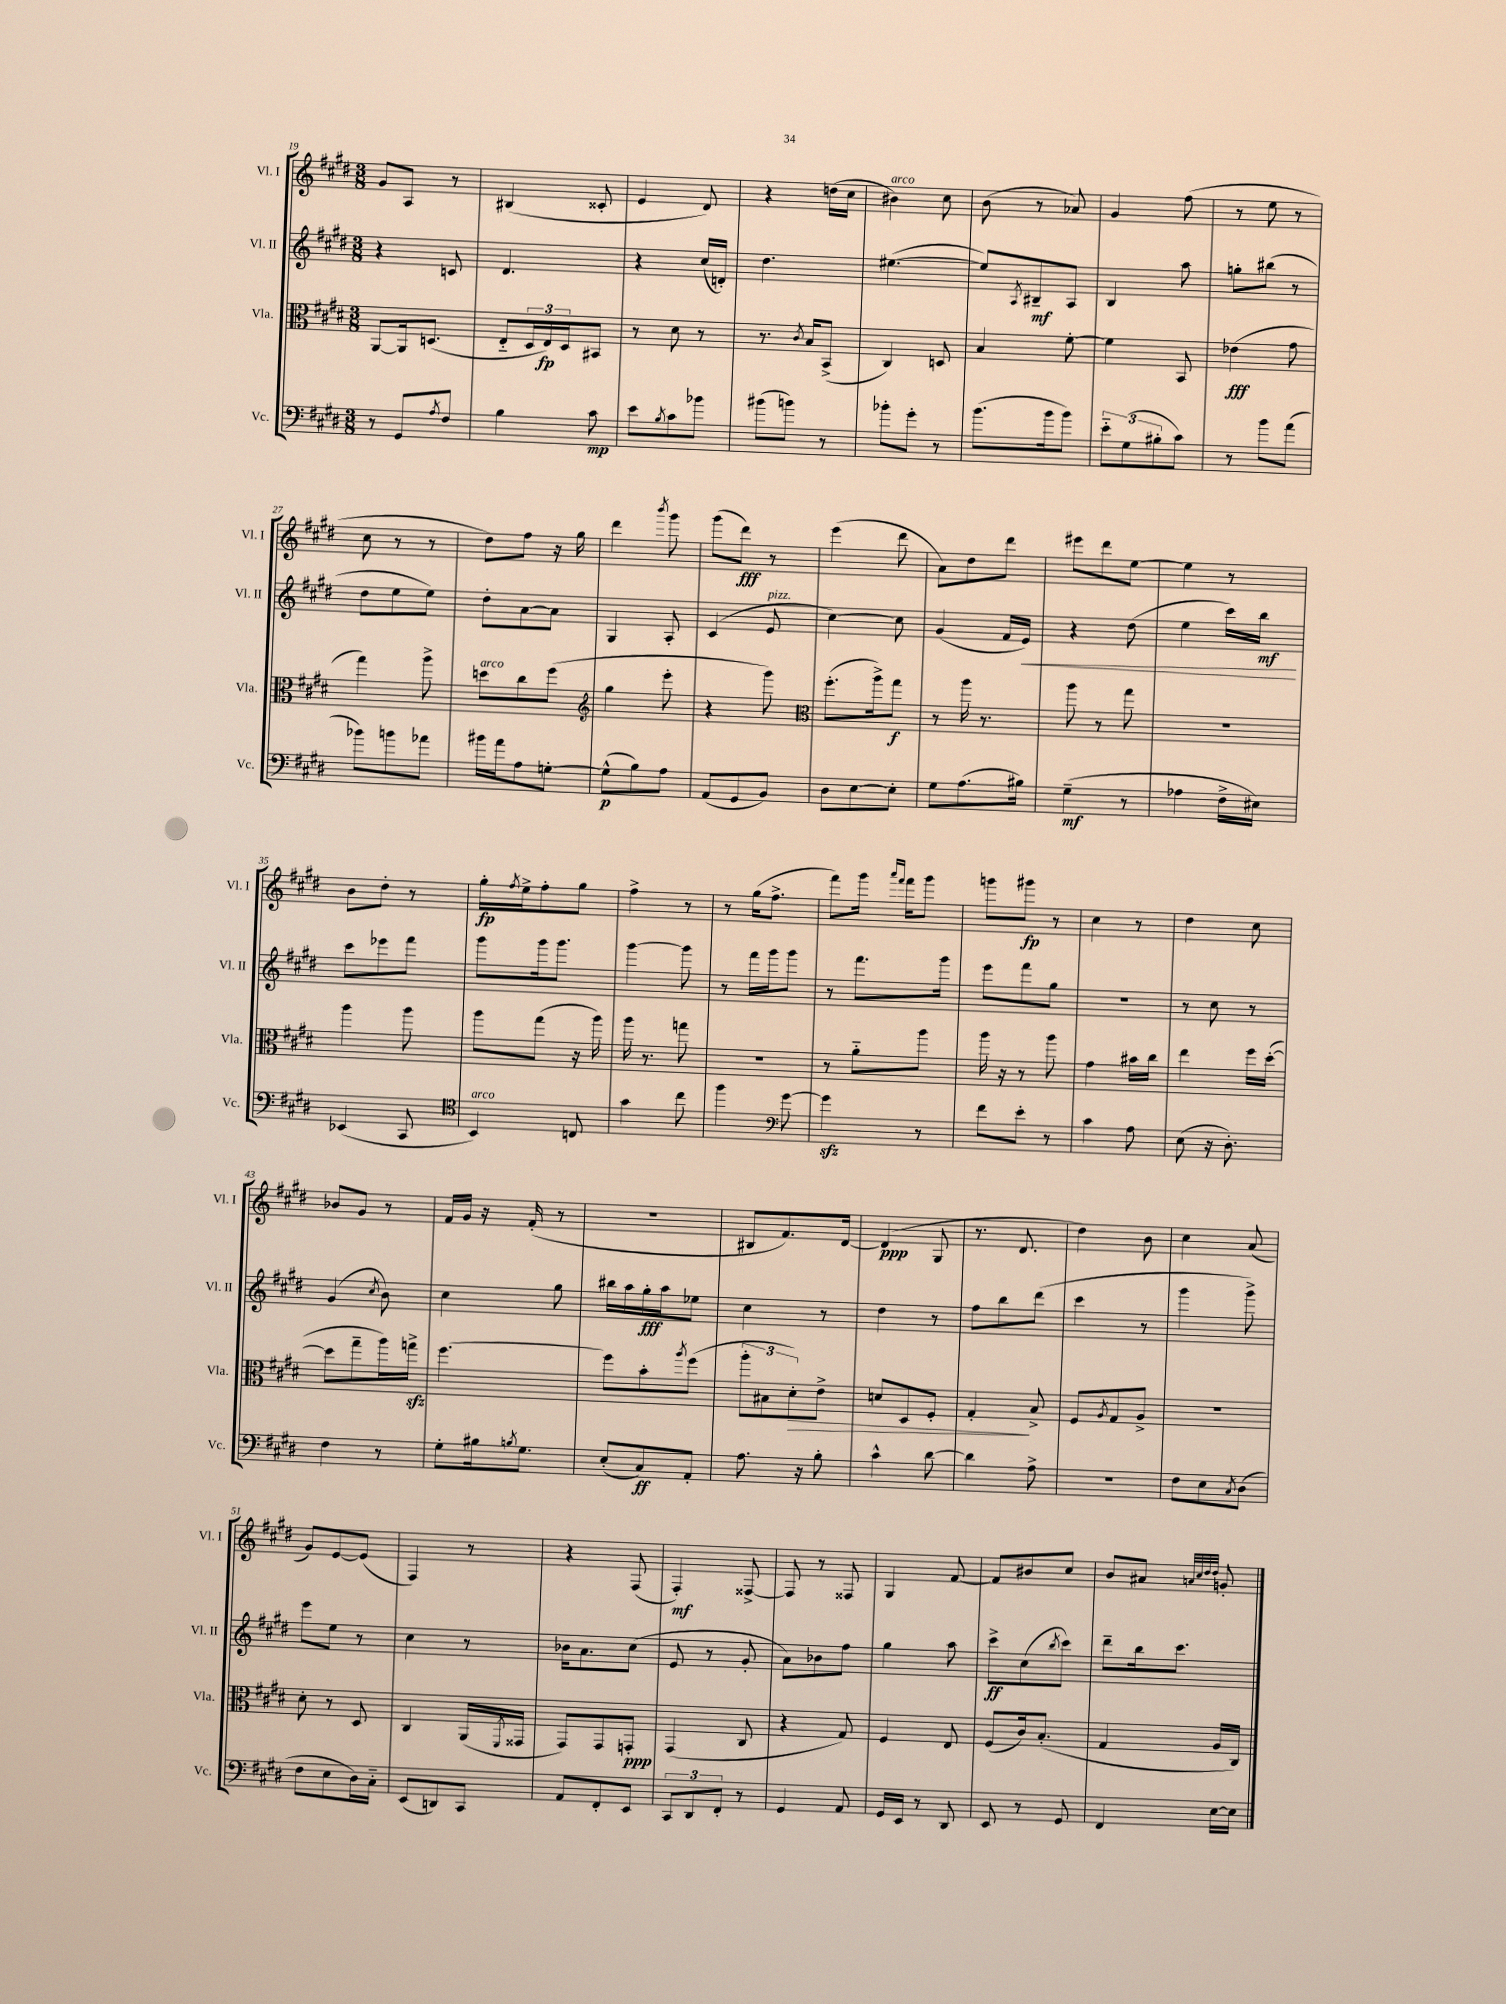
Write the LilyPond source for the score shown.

<<
\new StaffGroup <<
\new Staff = "s0" \with { instrumentName = "Vl. I" shortInstrumentName = "Vl. I" } {
    \clef treble \key e \major \numericTimeSignature \time 3/8
    gis'8 a8 r8 |
    bis4( cisis'8-. |
    e'4 dis'8) |
    r4 d''16( cis''16 |
    bis'4^\markup { \italic "arco" }) cis''8 |
    b'8( r8 aes'8) |
    gis'4 fis''8( |
    r8 e''8 r8 |
    cis''8 r8 r8 |
    dis''8) fis''8 r16 gis''16 |
    dis'''4 \acciaccatura { b'''8 } gis'''8 |
    gis'''8( dis'''8\fff) r8 |
    e'''4( dis'''8 |
    a'8) dis''8 dis'''8 |
    eis'''8 dis'''8 e''8~ |
    e''4 r8 |
    b'8 dis''8-. r8 |
    gis''16-.\fp \acciaccatura { fis''8 } e''16-> fis''8-. gis''8 |
    fis''4-> r8 |
    r8 gis''16( fis''8.-> |
    fis'''8) gis'''16 \grace { a'''16 fis'''16 } fis'''16 gis'''8 |
    g'''8 gis'''8\fp r8 |
    cis''4 r8 |
    dis''4 cis''8 |
    bes'8 gis'8 r8 |
    fis'16 gis'16 r16 fis'16-.( r8 |
    R4. |
    bis8 fis'8.) dis'16~ |
    dis'4\ppp( gis8 |
    r8. dis'8. |
    dis''4) b'8 |
    cis''4 a'8( |
    gis'8) e'8~ e'8( |
    fis4) r8 |
    r4 fis8( |
    fis4-.\mf) fisis8~-> |
    fisis8 r8 fisis8 |
    gis4 fis'8~ |
    fis'8 bis'8 cis''8 |
    b'8 ais'8 \grace { a'32 cis''32 dis''32 dis''32 } g'8-. \bar "|." |
}
\new Staff = "s1" \with { instrumentName = "Vl. II" shortInstrumentName = "Vl. II" } {
    \clef treble \key e \major \numericTimeSignature \time 3/8
    r4 c'8 |
    dis'4. |
    r4 cis''16( d'16-.) |
    dis''4. |
    eis''4.~( |
    eis''8) \acciaccatura { a8 } bis8--\mf a8 |
    b4 a''8 |
    g''8-. bis''8( r8 |
    dis''8 e''8 e''8) |
    dis''8-. a'8~ a'8 |
    gis4 a8-. |
    cis'4( e'8^\markup { \italic "pizz." } |
    cis''4~) cis''8 |
    gis'4( fis'16 e'16\<) |
    r4 dis''8( |
    e''4 cis'''16) b''16\mf\! |
    cis'''8 ees'''8 fis'''8 |
    gis'''8 gis'''16 gis'''8. |
    gis'''4~ gis'''8 |
    r8 fis'''16 gis'''16 gis'''8 |
    r8 fis'''8. gis'''16 |
    e'''8 fis'''8 gis''8 |
    R4. |
    r8 cis''8 r8 |
    gis'4( \acciaccatura { cis''8 } b'8) |
    cis''4 gis''8 |
    bis''16 a''16 gis''16-.\fff a''16 ees''8 |
    cis''4 r8 |
    dis''4 r8 |
    fis''8 b''8 dis'''8( |
    cis'''4 r8 |
    gis'''4 gis'''8->) |
    e'''8 e''8 r8 |
    cis''4 r8 |
    bes'16 a'8. cis''8( |
    e'8 r8 gis'8-. |
    a'8) bes'8 fis''8 |
    gis''4 a''8 |
    cis'''8->\ff cis''8( \acciaccatura { b''8 } cis'''8) |
    dis'''8-- b''16 cis'''8. \bar "|." |
}
\new Staff = "s2" \with { instrumentName = "Vla." shortInstrumentName = "Vla." } {
    \clef alto \key e \major \numericTimeSignature \time 3/8
    a,8~ a,16 d8.( |
    e8-_ \tuplet 3/2 { dis16 e16\fp) dis16 } bis,8 |
    r8 dis'8 r8 |
    r8. \acciaccatura { cis'8 } b16 b,8->( |
    cis4) d8 |
    b4 fis'8~-. |
    fis'4 b,8 |
    ees'4\fff( gis'8 |
    gis''4) a''8-> |
    d''8^\markup { \italic "arco" } cis''8 fis''8( |
    \clef treble gis''4 e'''8-. |
    r4 gis'''8) |
    \clef alto fis''8.-.( a''16->) gis''8\f |
    r8 a''16 r8. |
    a''8 r8 gis''8 |
    r4. |
    a''4 a''8 |
    a''8 gis''8( r16 a''16) |
    a''16 r8. g''8 |
    R4. |
    r8 a'8-_ a''8 |
    a''16 r16 r8 a''8 |
    gis'4 bis'16 cis''16 |
    e''4 fis''16 dis''16~-.( |
    dis''8 gis''8-- a''16) g''16->\sfz |
    fis''4.~ |
    fis''8 b'8-. \acciaccatura { a''8 } fis''8( |
    \tuplet 3/2 { a''8-. bis8 dis'8-.\>) } e'8-> |
    d'8 dis8 fis8-. |
    gis4-.\! b8-> |
    fis8 \acciaccatura { a8 } gis8 a8-> |
    R4. |
    dis'8-. r8 dis8 |
    cis4 a,16( \acciaccatura { fis,8 } gisis,16 |
    gis,8) gis,8 g,8-.\ppp |
    gis,4( cis8 |
    r4 gis8) |
    fis4 e8 |
    fis8( cis'16) b8.-.( |
    gis4 a16 cis16) \bar "|." |
}
\new Staff = "s3" \with { instrumentName = "Vc." shortInstrumentName = "Vc." } {
    \clef bass \key e \major \numericTimeSignature \time 3/8
    r8 gis,8 \acciaccatura { a8 } fis8 |
    b4 cis'8\mp |
    e'8 \acciaccatura { b8 } cis'8 bes'8 |
    bis'8( b'8) r8 |
    bes'8-. gis'8-. r8 |
    b'8.( b'16 b'8) |
    \tuplet 3/2 { e'8-_ gis8( bis8-. } cis'8) |
    r8 b'8 a'8( |
    bes'8) b'8 aes'8 |
    bis'16 a'16 a8 g8~-. |
    g8-^\p( b8) a8 |
    a,8( gis,8 b,8) |
    dis8 e8~ e8-. |
    gis8 a8.( bis16) |
    gis4--\mf( r8 |
    aes4 fis16-> eis16) |
    ees,4( cis,8 |
    \clef tenor b,4^\markup { \italic "arco" }) c8 |
    gis'4 cis''8 |
    fis''4 \clef bass gis'8~ |
    gis'4\sfz r8 |
    fis'8 e'8-. r8 |
    cis'4 a8 |
    e8( r16 dis8.-.) |
    fis4 r8 |
    gis8-. bis16 \acciaccatura { b8 } gis8. |
    e8-.( cis8\ff) a,8-. |
    a8. r16 b8-. |
    cis'4-^ dis'8~ |
    dis'4 a8-> |
    R4. |
    fis8 e8 \acciaccatura { cis8 } dis8( |
    fis8 e8 dis16) cis16-_ |
    e,8( d,8) cis,8 |
    a,8 fis,8-. e,8 |
    \tuplet 3/2 { cis,8 dis,8 fis,8-. } r8 |
    gis,4 a,8 |
    gis,16 e,16 r8 dis,8 |
    e,8 r8 gis,8 |
    fis,4 e16~ e16 \bar "|." |
}
>>
>>
\layout { \context { \Score currentBarNumber = #19 } }
